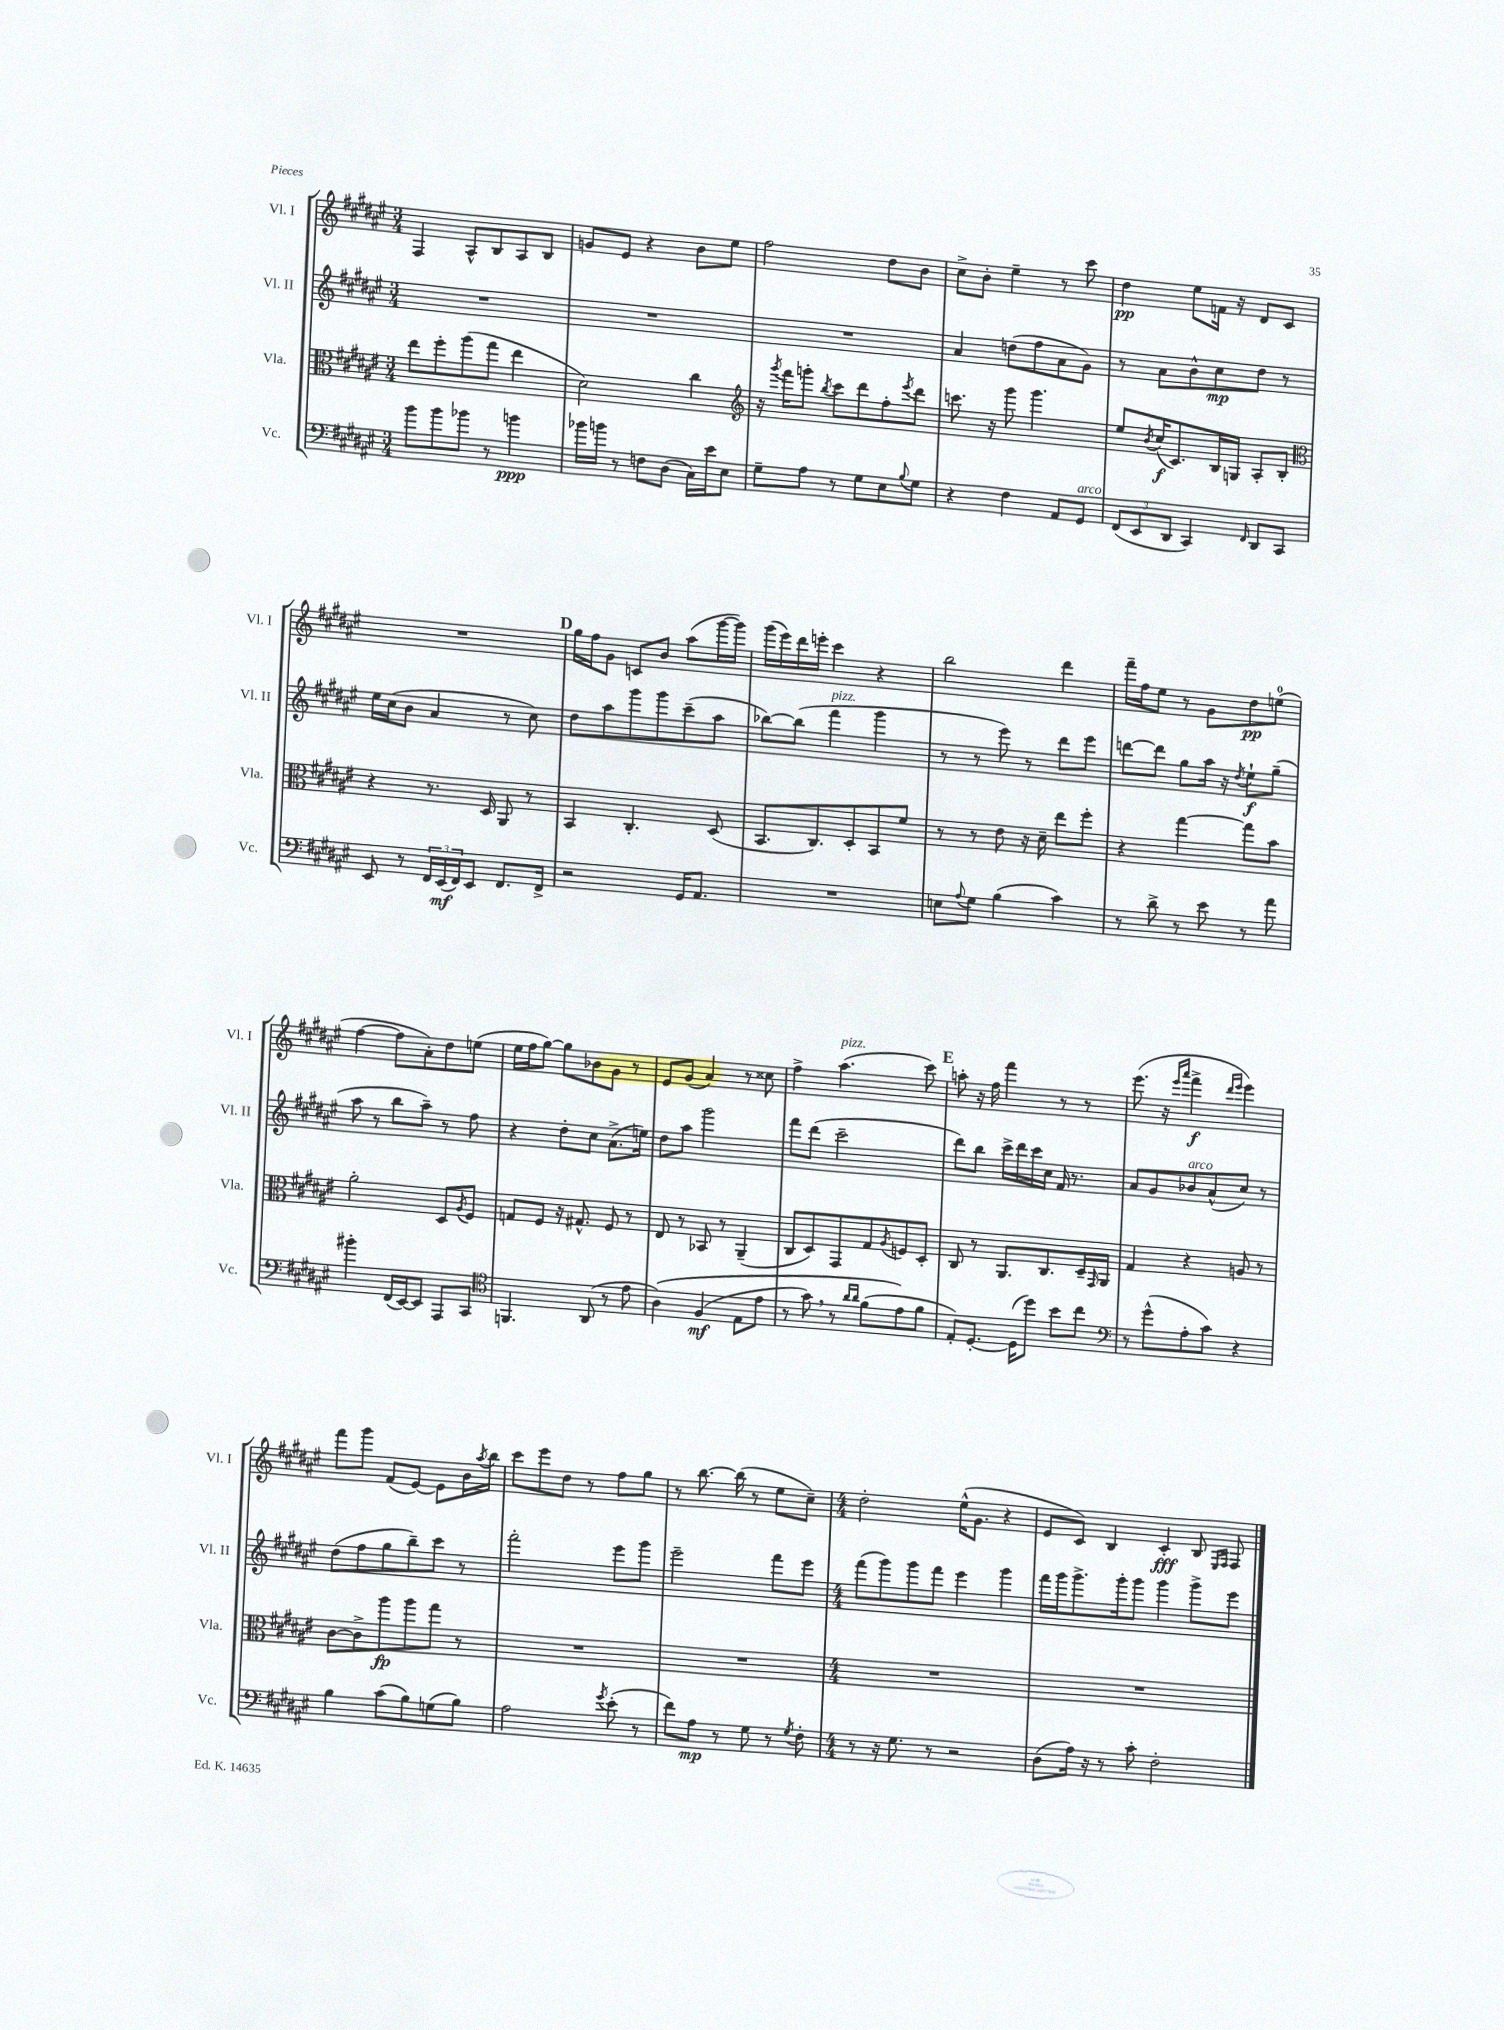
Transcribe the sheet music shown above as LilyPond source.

<<
\new StaffGroup <<
\new Staff = "s0" \with { instrumentName = "Vl. I" shortInstrumentName = "Vl. I" } {
    \clef treble \key fis \major \numericTimeSignature \time 3/4
    fis4 ais8-^ b8 ais8 b8 |
    g'8 eis'8 r4 b'8 eis''8 |
    fis''2 dis''8 b'8 |
    cis''8-> b'8-. eis''4-- r8 cis'''8 |
    dis''4\pp eis''8 f'16 r16 dis'8 cis'8 |
    R2. |
    \mark \markup { \bold "D" } gis''16 fis''16 gis'8 c'8 b'8 ais''8( gis'''16~ gis'''16) |
    gis'''16( eis'''16) dis'''16 e'''16-. cis'''4 r4 |
    b''2 dis'''4 |
    fis'''16-- fis''16 eis''8 r8 gis'8 dis''8\pp e''8-0( |
    fis''4~ fis''8 ais'8-.) dis''8 e''8( |
    eis''16 fis''16 gis''8~) gis''8 bes'8 gis'8 r8 |
    eis'8 gis'8( ais'4) r8 cisis''8 |
    fis''4-> ais''4.^\markup { \italic "pizz." }( cis'''8) |
    \mark \markup { \bold "E" } a''8-. r16 fis''16 fis'''4 r8 r8 |
    eis'''8.( r16 \grace { eis'''16 ais'''16 } fis'''4->\f \grace { dis'''16 eis'''16 } eis'''4) |
    fis'''8 gis'''8 fis'8( eis'8~) eis'8 b'16 \acciaccatura { ais''8 } b''16 |
    cis'''8 eis'''8 dis''8 r8 fis''8 gis''8 |
    r8 b''8.~ b''16( r8 eis''8 cis''8--) |
    \numericTimeSignature \time 4/4 dis''2-. eis''16-^( gis'8. r4 |
    eis'8 cis'8) b4 cis'4-.\fff b8 \grace { eis16 fis16 } fis8 \bar "|." |
}
\new Staff = "s1" \with { instrumentName = "Vl. II" shortInstrumentName = "Vl. II" } {
    \clef treble \key fis \major \numericTimeSignature \time 3/4
    R2. |
    R2. |
    R2. |
    ais'4 d''8( fis''8 ais'8 gis'8) |
    r8 ais'8 b'8-^ cis''8\mp dis''8 r8 |
    eis''16 cis''16( b'8 ais'4 r8 cis''8) |
    \mark \markup { \bold "D" } dis''8 ais''8 gis'''8 gis'''8 cis'''8--( ais''8 |
    bes''8~) bes''8( fis'''4^\markup { \italic "pizz." } gis'''4 |
    r8 r8 eis'''8) r8 dis'''8 eis'''8 |
    d'''8~ d'''8 gis''8 ais''16 r16 \acciaccatura { dis''8 } eis''8-!\f gis''8--( |
    ais''8 r8 b''8 ais''8--) r8 fis''8 |
    r4 dis''8-. cis''8 ais'8.->( e''16) |
    dis''8 ais''8 gis'''2 |
    fis'''8 dis'''8( cis'''2-- |
    \mark \markup { \bold "E" } dis'''8) b''8 cis'''16-> dis'''16 cis'''16 cis''16 fis'16 r8. |
    ais'8 gis'8 bes'8^\markup { \italic "arco" } ais'8-^( cis''8) r8 |
    dis''8( fis''8 gis''8 b''8--) cis'''8 r8 |
    fis'''2-. eis'''8 gis'''8 |
    eis'''2-- fis'''8 eis'''8 |
    \numericTimeSignature \time 4/4 fis'''8( gis'''8) gis'''8 fis'''8 eis'''4 gis'''4 |
    fis'''16 gis'''16 gis'''8.-> gis'''16-. gis'''8 gis'''4 gis'''8-> eis'''8 \bar "|." |
}
\new Staff = "s2" \with { instrumentName = "Vla." shortInstrumentName = "Vla." } {
    \clef alto \key fis \major \numericTimeSignature \time 3/4
    eis''8 fis''8-. ais''8( gis''8 eis''4 |
    dis'2) cis''4 |
    \clef treble r16 \acciaccatura { gis'''8 } fis'''16 g'''8-. \acciaccatura { b''8 } cis'''8 dis'''8 fis''8-. \acciaccatura { eis'''8 } dis'''8 |
    c'''8. r16 gis'''8 gis'''4. |
    eis''8 \acciaccatura { b'8 } cis''16\f( cis'8.) b16 g16 ais8-. b8-. |
    \clef alto r4 r8. dis16 ais,8 r8 |
    \mark \markup { \bold "D" } b,4 cis4.-. dis8( |
    b,8. cis8.) dis8-. b,8 fis'8 |
    r8 r8 eis'8 r16 dis'16-- eis''8 fis''8-. |
    r4 gis''4~ gis''8 b'8 |
    ais'2-. dis8 \acciaccatura { ais8 } fis8 |
    g8 fis8 r16 gis8.-^ fis8 r8 |
    eis8 r8 bes,8 r8 ais,4--( |
    cis8 dis8) gis,8 gis8 \acciaccatura { ais8 } f8 dis8-. |
    \mark \markup { \bold "E" } cis8 r8 ais,8. cis8. dis16-- \grace { gis,16 } ais,16 |
    gis4 r4 a8 r8 |
    cis'8~ cis'8-> ais''8\fp ais''8 gis''8 r8 |
    R2. |
    R2. |
    \numericTimeSignature \time 4/4 R1 |
    R1 \bar "|." |
}
\new Staff = "s3" \with { instrumentName = "Vc." shortInstrumentName = "Vc." } {
    \clef bass \key fis \major \numericTimeSignature \time 3/4
    b'8 b'8 bes'8 r8 b'4\ppp |
    bes'16 b'16 r8 f8 dis8( cis16) eis'16 eis8 |
    gis8-- ais8 r8 gis8 eis8 \appoggiatura { b8 } gis8 |
    r4 fis4 ais,8 gis,8^\markup { \italic "arco" } |
    \tuplet 3/2 { fis,8( eis,8 dis,8 } cis,4) \grace { fis,16 } dis,8 cis,8 |
    eis,8 r8 \tuplet 3/2 { fis,16 eis,16\mf( fis,16) } eis,8 fis,8. fis,16-> |
    \mark \markup { \bold "D" } r2 gis,16 ais,8. |
    R2. |
    e8 \appoggiatura { ais8 } gis8 b4( cis'4) |
    r8 dis'8-> r8 eis'8 r8 ais'8 |
    bis'4-. fis,16( eis,16~) eis,8 ais,,8 cis,8 |
    \clef tenor f,4. ais,8( r8 eis'8 |
    ais4)\( fis4\mf( eis8 eis'8 |
    r8 gis'8) \breathe r8 \grace { ais'16 ais'16 } fis'8( eis'8\) fis'8 |
    \mark \markup { \bold "E" } eis8-.) dis8.~-. dis16( dis''8) b'8 cis''8 |
    \clef bass r8 gis'8-^( ais8-. cis'8) r4 |
    b4 cis'8( b8) g8( b8) |
    ais2 \acciaccatura { gis'8 } eis'8-.( r8 |
    fis'8) ais8\mp r8 gis8 r8 \acciaccatura { gis8 } fis8-. |
    \numericTimeSignature \time 4/4 r8 r16 gis8. r8 r2 |
    dis8( ais16) r16 r8 cis'8-. fis2-. \bar "|." |
}
>>
>>
\layout { \context { \Score \remove "Bar_number_engraver" } }
